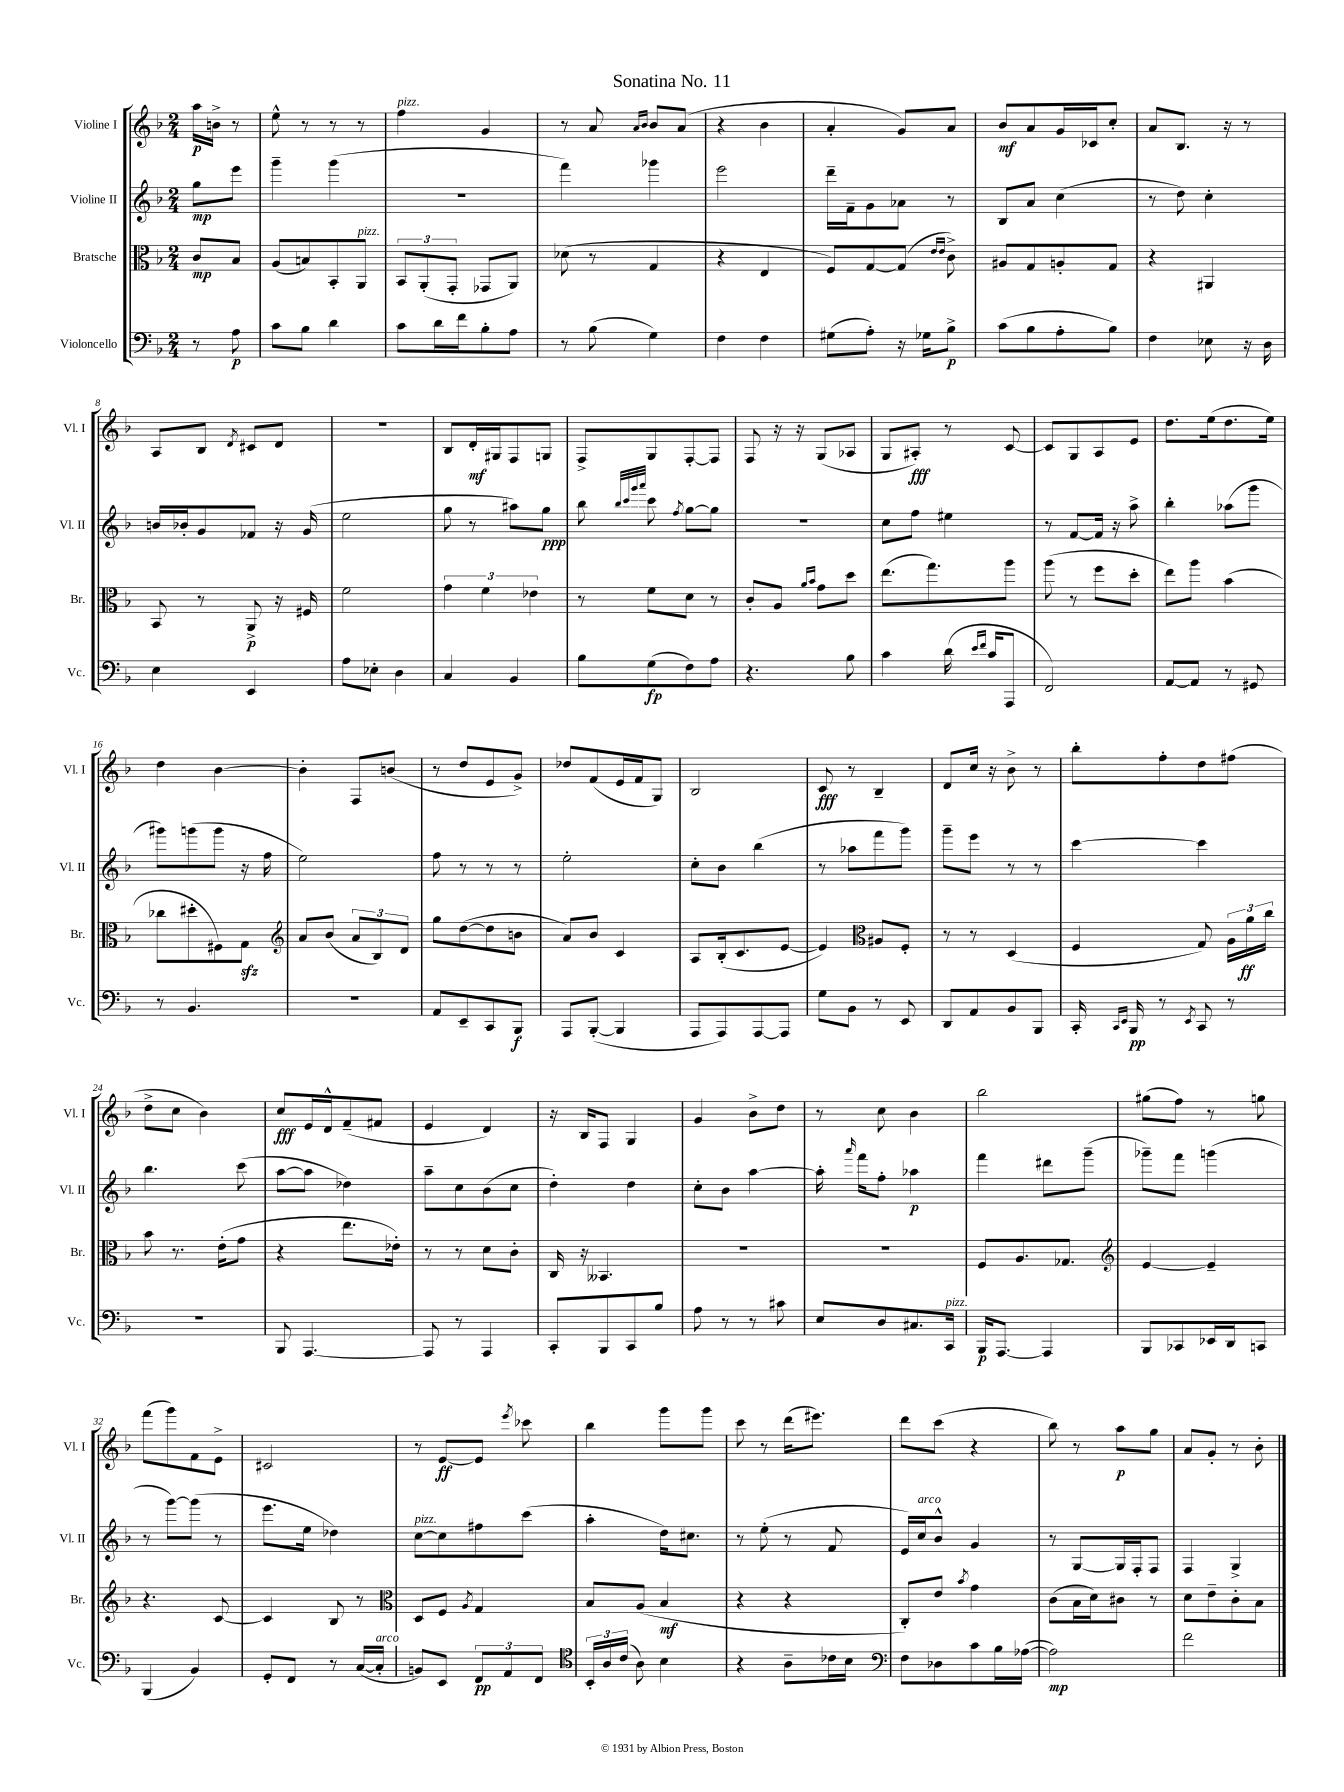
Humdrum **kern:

**kern	**dynam	**kern	**dynam	**kern	**dynam	**kern	**dynam
*part4	*part4	*part3	*part3	*part2	*part2	*part1	*part1
*staff4	*staff4	*staff3	*staff3	*staff2	*staff2	*staff1	*staff1
*I"Violoncello	*	*I"Bratsche	*	*I"Violine II	*	*I"Violine I	*
*I'Vc.	*	*I'Br.	*	*I'Vl. II	*	*I'Vl. I	*
*clefF4	*	*clefC3	*	*clefG2	*	*clefG2	*
*k[b-]	*	*k[b-]	*	*k[b-]	*	*k[b-]	*
*M2/4	*	*M2/4	*	*M2/4	*	*M2/4	*
=	=	=	=	=	=	=	=
8r	.	8c/L	mp	8gg\L	mp	16aa\LL	p
.	.	.	.	.	.	16bn^\JJ	.
8A\	p	8B-/J	.	8eee\J	.	8r	.
=1	=1	=1	=1	=1	=1	=1	=1
8c\L	.	(8A/L	.	4ggg~\	.	8ee^^\	.
8B-\J	.	8Bn/)	.	.	.	8r	.
4d\	.	8BB-'/	.	(4ggg\	.	8r	.
!	!	!LO:TX:a:i:t=pizz.	!	!	!	!	!
.	.	8AA/J	.	.	.	8r	.
=2	=2	=2	=2	=2	=2	=2	=2
!	!	!	!	!	!	!LO:TX:a:i:t=pizz.	!
8c\L	.	12BB-/L	.	2r	.	4ff\	.
.	.	(12AA'/	.	.	.	.	.
16d\L	.	.	.	.	.	.	.
.	.	12GG'/J	.	.	.	.	.
16f\J	.	.	.	.	.	.	.
8B-'\	.	8GG-X/L	.	.	.	4g/	.
8A\J	.	8AA/J)	.	.	.	.	.
=3	=3	=3	=3	=3	=3	=3	=3
8r	.	(8d-X\	.	4fff\)	.	8r	.
(8B-\	.	8r	.	.	.	8a/	.
.	.	.	.	.	.	16qqa/LL	.
.	.	.	.	.	.	16qqb-/JJ	.
4G\)	.	4G/	.	4ggg-X\	.	8b-/L	.
.	.	.	.	.	.	(8a/J	.
=4	=4	=4	=4	=4	=4	=4	=4
4F\	.	4r	.	2eee\	.	4r	.
4F\	.	4E/	.	.	.	4b-\	.
=5	=5	=5	=5	=5	=5	=5	=5
(8G#X\L	.	8F/L)	.	16ddd~\LL	.	4a'/	.
.	.	.	.	16f~\J	.	.	.
8A'\J)	.	[8G/	.	8g\	.	.	.
16r	.	(8G/J]	.	8a-X\J	.	8g/L)	.
16G-X\KL	.	.	.	.	.	.	.
.	.	16qqe/LL	.	.	.	.	.
.	.	16qqe/JJ	.	.	.	.	.
8B-^\J	p	8c^\)	.	8r	.	8a/J	.
=6	=6	=6	=6	=6	=6	=6	=6
(8c\L	.	8A#X/L	.	8B-/L	.	8b-/L	mf
8B-\	.	8G/	.	8a/J	.	8a/	.
8A'\	.	8An'/	.	(4cc\	.	16g/L	.
.	.	.	.	.	.	16c-X/J	.
8B-\J)	.	8G/J	.	.	.	8cc'/J	.
=7	=7	=7	=7	=7	=7	=7	=7
4F\	.	4r	.	8r	.	8a/L	.
.	.	.	.	8dd\)	.	8.B-/J	.
8E-X\	.	4AA#X/	.	4cc'\	.	.	.
.	.	.	.	.	.	16r	.
16r	.	.	.	.	.	8r	.
16D\	.	.	.	.	.	.	.
!!LO:LB:g=z
=8	=8	=8	=8	=8	=8	=8	=8
4E\	.	8BB-/	.	16bn/LL	.	8A/L	.
.	.	.	.	16b-X'/J	.	.	.
.	.	8r	.	8g/	.	8B-/J	.
.	.	.	.	.	.	8qd/	.
4EE/	.	8AA^/	p	8f-X/J	.	8c#X/L	.
.	.	16r	.	16r	.	8d/J	.
.	.	16F#X/	.	(16g/	.	.	.
=9	=9	=9	=9	=9	=9	=9	=9
8A\L	.	2f\	.	2ee\	.	2r	.
8E-X'\J	.	.	.	.	.	.	.
4D\	.	.	.	.	.	.	.
=10	=10	=10	=10	=10	=10	=10	=10
4C/	.	6g\	.	8gg\	.	8B-/L	.
.	.	.	.	8r	.	16d'/L	mf
.	.	6f\	.	.	.	.	.
.	.	.	.	.	.	16G#X/J	.
4BB-/	.	.	.	8aa#X\L)	.	8F/	.
.	.	6e-X\	.	.	.	.	.
.	.	.	.	8gg\J	ppp	8Gn/J	.
=11	=11	=11	=11	=11	=11	=11	=11
8B-\L	.	8r	.	8bb-\	.	8F^/L	.
.	.	.	.	32qqbb-/LLL	.	.	.
.	.	.	.	32qqccc/	.	.	.
.	.	.	.	32qqggg/	.	.	.
.	.	.	.	32qqaaa/JJJ	.	.	.
(8G\	fp	8f\L	.	8ccc\	.	8G/	.
.	.	.	.	8qff/	.	.	.
8F\)	.	8d\J	.	[8gg\L	.	[8F'/	.
8A\J	.	8r	.	8gg\J]	.	8F/J]	.
=12	=12	=12	=12	=12	=12	=12	=12
4.r	.	8c'/L	.	2r	.	8F/	.
.	.	8A/J	.	.	.	16r	.
.	.	.	.	.	.	16r	.
.	.	16qqa/LL	.	.	.	.	.
.	.	16qqb-/JJ	.	.	.	.	.
.	.	8g\L	.	.	.	(8G/L	.
8B-\	.	8dd\J	.	.	.	8A-X/J	.
=13	=13	=13	=13	=13	=13	=13	=13
4c\	.	(8.ee\L	.	8cc\L	.	8G/L	.
.	.	.	.	8ff\J	.	8A#X'/J)	fff
.	.	8.gg\)	.	.	.	.	.
(16d\	.	.	.	4ee#X\	.	8r	.
16qqe/LL	.	.	.	.	.	.	.
16qqf/JJ	.	.	.	.	.	.	.
16c/KL	.	.	.	.	.	.	.
8AAA/J	.	8aa\J	.	.	.	[8c/	.
=14	=14	=14	=14	=14	=14	=14	=14
2FF/)	.	(8aa\	.	8r	.	8c/L]	.
.	.	8r	.	[8f/L	.	8G/	.
.	.	8ff\L	.	16f/Jk]	.	8A/	.
.	.	.	.	16r	.	.	.
.	.	8dd'\J	.	8aa^\	.	8e/J	.
=15	=15	=15	=15	=15	=15	=15	=15
[8AA/L	.	8ee\L)	.	4bb-'\	.	8.dd\L	.
8AA/J]	.	8aa\J	.	.	.	.	.
.	.	.	.	.	.	(16ee\k	.
8r	.	(4b-\	.	(8aa-X\L	.	8.dd\	.
8GG#X/	.	.	.	8ggg\J	.	.	.
.	.	.	.	.	.	16ee\Jk)	.
!!LO:LB:g=z
=16	=16	=16	=16	=16	=16	=16	=16
8r	.	8cc-X\L	.	8ggg#X\L)	.	4dd\	.
4.BB-/	.	8dd#X'\	.	(8gggn\	.	.	.
.	.	8F#X\)	.	8ggg\J	.	[4b-\	.
.	.	8Gzz\J	.	16r	.	.	.
.	.	.	.	16ff\	.	.	.
=17	=17	=17	=17	=17	=17	=17	=17
*	*	*clefG2	*	*	*	*	*
2r	.	8a/L	.	2ee\)	.	4b-'\]	.
.	.	(8b-/J	.	.	.	.	.
.	.	12a/L	.	.	.	8F/L	.
.	.	12B-/)	.	.	.	.	.
.	.	.	.	.	.	(8bn/J	.
.	.	12d/J	.	.	.	.	.
=18	=18	=18	=18	=18	=18	=18	=18
8AA/L	.	8gg\L	.	8ff\	.	8r	.
8EE~/	.	([8dd\	.	8r	.	8dd/L	.
8CC/	.	8dd\]	.	8r	.	8e/	.
8BBB-/J	f	8bn\J	.	8r	.	8g^/J)	.
=19	=19	=19	=19	=19	=19	=19	=19
8AAA/L	.	8a/L)	.	2ee'\	.	8dd-X/L	.
([8BBB-'/J	.	8b-/J	.	.	.	(8f/	.
4BBB-/]	.	4c/	.	.	.	16e/L	.
.	.	.	.	.	.	16f/J	.
.	.	.	.	.	.	8G/J)	.
=20	=20	=20	=20	=20	=20	=20	=20
8AAA/L	.	8A/L	.	8cc'\L	.	2B-/	.
8AAA/)	.	(16B-'/k	.	8b-\J	.	.	.
.	.	8.c/	.	.	.	.	.
[8AAA/	.	.	.	(4bb-\	.	.	.
8AAA/J]	.	[8e/J	.	.	.	.	.
=21	=21	=21	=21	=21	=21	=21	=21
8G\L	.	4e/])	.	8r	.	8c/	fff
8BB-\J	.	.	.	8aa-X\L	.	8r	.
*	*	*clefC3	*	*	*	*	*
8r	.	8A#X/L	.	8fff\	.	4B-~/	.
8EE/	.	8F'/J	.	8ggg\J)	.	.	.
=22	=22	=22	=22	=22	=22	=22	=22
8DD/L	.	8r	.	8ggg~\L	.	8d/L	.
8AA/	.	8r	.	8eee\J	.	16cc/Jk	.
.	.	.	.	.	.	16r	.
8BB-/	.	(4D/	.	8r	.	8b-^\	.
8BBB-/J	.	.	.	8r	.	8r	.
=23	=23	=23	=23	=23	=23	=23	=23
16CC'/	.	4F/	.	[4ccc\	.	8bb-'\L	.
16qqCC/LL	.	.	.	.	.	.	.
16qqEE/JJ	.	.	.	.	.	.	.
16BBB-/	pp	.	.	.	.	.	.
8r	.	.	.	.	.	8ff'\	.
8qEE/	.	.	.	.	.	.	.
8CC/	.	8G/)	.	4ccc\]	.	8dd\	.
8r	.	24A\LL	.	.	.	(8ff#X\J	.
.	.	24a\	ff	.	.	.	.
.	.	24cc\JJ	.	.	.	.	.
!!LO:LB:g=z
=24	=24	=24	=24	=24	=24	=24	=24
2r	.	8b-\	.	4.bb-\	.	8dd^\L	.
.	.	8.r	.	.	.	8cc\J	.
.	.	.	.	.	.	4b-\)	.
.	.	(16e'\KL	.	.	.	.	.
.	.	8g\J	.	(8ccc\	.	.	.
=25	=25	=25	=25	=25	=25	=25	=25
8BBB-/	.	4r	.	[8aa\L	.	8cc/L	fff
[4.AAA/	.	.	.	8aa\J]	.	16e/L	.
.	.	.	.	.	.	16d^^/J	.
.	.	8.ee\L	.	4dd-X\)	.	(8f~/	.
.	.	.	.	.	.	8f#X/J	.
.	.	16e-X'\Jk)	.	.	.	.	.
=26	=26	=26	=26	=26	=26	=26	=26
8AAA/]	.	8r	.	8aa~\L	.	4e/	.
8r	.	8r	.	8cc\	.	.	.
4AAA/	.	8d\L	.	(8b-\	.	4d/)	.
.	.	8c'\J	.	8cc\J	.	.	.
=27	=27	=27	=27	=27	=27	=27	=27
8CC'/L	.	16C/	.	4dd'\)	.	16r	.
.	.	16r	.	.	.	16B-/KL	.
8BBB-/	.	4.BB--X/	.	.	.	8F/J	.
8CC/	.	.	.	4dd\	.	4G/	.
8B-/J	.	.	.	.	.	.	.
=28	=28	=28	=28	=28	=28	=28	=28
8A\	.	2r	.	8cc'\L	.	4g/	.
8r	.	.	.	8b-\J	.	.	.
8r	.	.	.	[4aa\	.	8b-^\L	.
8c#X\	.	.	.	.	.	8dd\J	.
=29	=29	=29	=29	=29	=29	=29	=29
8E/L	.	2r	.	16aa'\]	.	8r	.
.	.	.	.	16qqaaa/	.	.	.
.	.	.	.	16fff\KL	.	.	.
8D/	.	.	.	8ff'\J	.	8cc\	.
8.C#X/	.	.	.	4aa-X\	p	4b-\	.
!LO:TX:a:i:t=pizz.	!	!	!	!	!	!	!
16CC/Jk	.	.	.	.	.	.	.
=30	=30	=30	=30	=30	=30	=30	=30
16BBB-/KL	p	8F/L	.	4fff\	.	2bb-\	.
[8.AAA/J	.	.	.	.	.	.	.
.	.	8.A/	.	.	.	.	.
4AAA/]	.	.	.	8ddd#X\L	.	.	.
.	.	8.G-X/J	.	.	.	.	.
.	.	.	.	(8ggg~\J	.	.	.
=31	=31	=31	=31	=31	=31	=31	=31
*	*	*clefG2	*	*	*	*	*
8BBB-/L	.	[4e/	.	8ggg-X~\L)	.	(8gg#X\L	.
8CC-X/	.	.	.	8fff\J	.	8ff\J)	.
16EE-X/L	.	4e~/]	.	(4gggn\	.	8r	.
16DD/J	.	.	.	.	.	.	.
8CCn/J	.	.	.	.	.	8ggn\	.
!!LO:LB:g=z
=32	=32	=32	=32	=32	=32	=32	=32
(4BBB-/	.	4.r	.	8r	.	(8fff\L	.
.	.	.	.	[8ggg\L)	.	8ggg\)	.
4BB-/)	.	.	.	(8ggg\J]	.	8f\	.
.	.	[8c/	.	8r	.	8e^\J	.
=33	=33	=33	=33	=33	=33	=33	=33
8GG'/L	.	4c/]	.	8.eee\L	.	2c#X/	.
8FF/J	.	.	.	.	.	.	.
.	.	.	.	16ee\Jk	.	.	.
8r	.	8B-/	.	4dd-X\)	.	.	.
([16C/LL	.	8r	.	.	.	.	.
!LO:TX:a:i:t=arco	!	!	!	!	!	!	!
16C'/JJ]	.	.	.	.	.	.	.
=34	=34	=34	=34	=34	=34	=34	=34
*	*	*clefC3	*	*	*	*	*
!	!	!	!	!LO:TX:a:i:t=pizz.	!	!	!
8BBn/L)	.	8D/L	.	[8cc\L	.	8r	.
8EE/J	.	8F/J	.	8cc\]	.	[8e/L	ff
.	.	8qA/	.	.	.	.	.
12FF/L	pp	4G/	.	8ff#X\	.	8e/J]	.
12AA/	.	.	.	.	.	.	.
.	.	.	.	.	.	8qeee/	.
.	.	.	.	(8ccc\J	.	8ccc-X\	.
12FF/J	.	.	.	.	.	.	.
=35	=35	=35	=35	=35	=35	=35	=35
*clefC4	*	*	*	*	*	*	*
24BB-'/LL	.	8B-/L	.	4aa'\	.	4bb-\	.
24A/	.	.	.	.	.	.	.
(24c/JJ	.	.	.	.	.	.	.
8A\)	.	(8A/J	.	.	.	.	.
4B-\	.	4B-/	mf	16dd\KL)	.	8ggg\L	.
.	.	.	.	8.cc#X\J	.	.	.
.	.	.	.	.	.	8ggg\J	.
=36	=36	=36	=36	=36	=36	=36	=36
4r	.	4r	.	8r	.	8ccc\	.
.	.	.	.	(8ee'\	.	8r	.
8A~\L	.	4r	.	8r	.	(16ddd\KL	.
.	.	.	.	.	.	8.eee#X\J)	.
16c-X\L	.	.	.	8f/	.	.	.
16B-\JJ	.	.	.	.	.	.	.
=37	=37	=37	=37	=37	=37	=37	=37
*clefF4	*	*	*	*	*	*	*
8F\L	.	8C'/L)	.	16e/LL)	.	8ddd\L	.
!	!	!	!	!LO:TX:a:i:t=arco	!	!	!
.	.	.	.	16cc/J	.	.	.
8D-X\	.	8e/J	.	8b-^^/J	.	(8ccc\J	.
.	.	8qb-/	.	.	.	.	.
8c\	.	4g\	.	4g/	.	4r	.
16B-\L	.	.	.	.	.	.	.
([16A-X\JJ	.	.	.	.	.	.	.
=38	=38	=38	=38	=38	=38	=38	=38
2A-\])	mp	(8c\L	.	8r	.	8bb-\)	.
.	.	16B-\L	.	[8G/L	.	8r	.
.	.	16d\J)	.	.	.	.	.
.	.	8c#X\J	.	16G/L]	.	8aa\L	p
.	.	.	.	16F'/J	.	.	.
.	.	8r	.	8F/J	.	8gg\J	.
=39	=39	=39	=39	=39	=39	=39	=39
2f\	.	8d\L	.	4F/	.	8a/L	.
.	.	8e~\	.	.	.	8g'/J	.
.	.	8c'\	.	4G^/	.	8r	.
.	.	8B-\J	.	.	.	8b-'\	.
==	==	==	==	==	==	==	==
*-	*-	*-	*-	*-	*-	*-	*-
